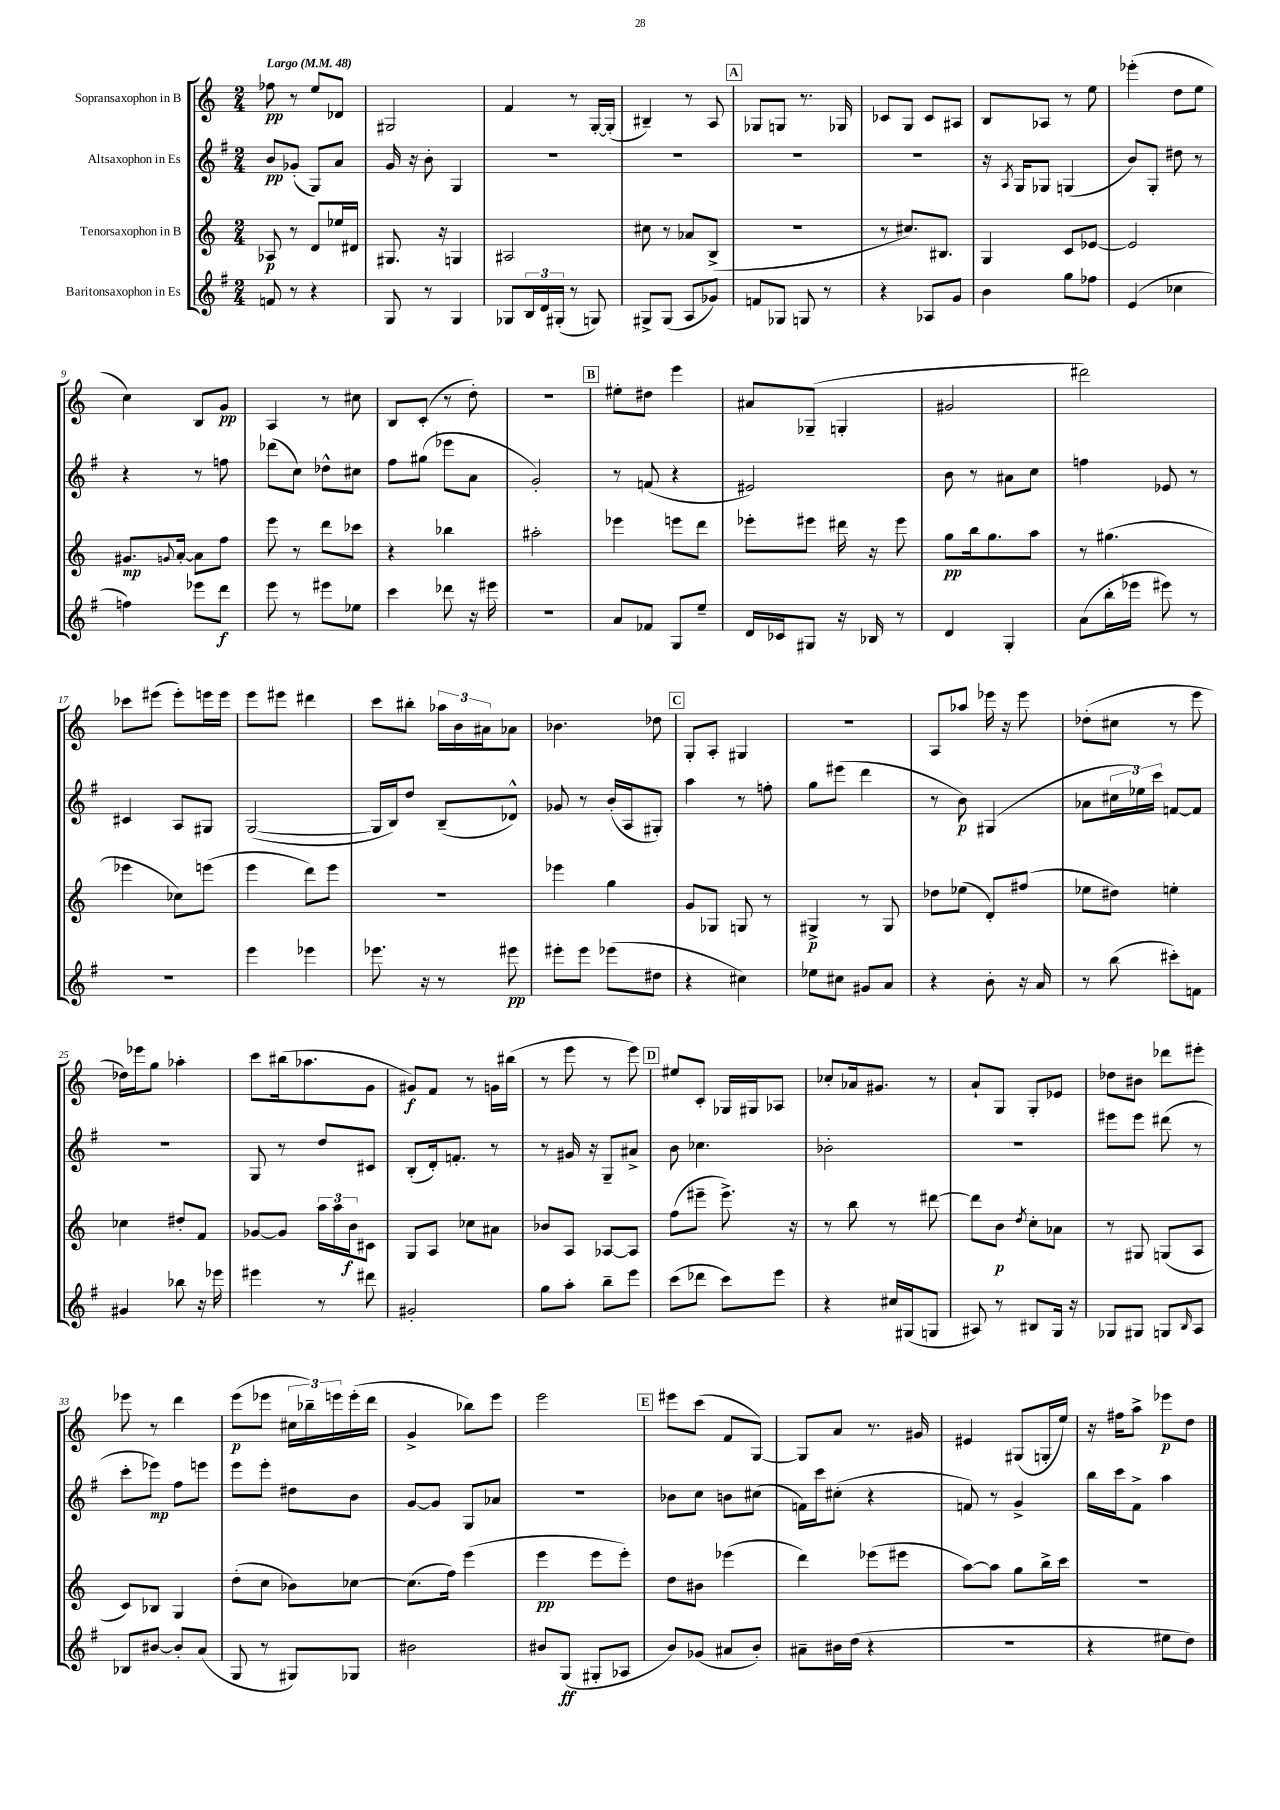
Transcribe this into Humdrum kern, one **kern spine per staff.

**kern	**kern	**kern	**kern
*staff4	*staff3	*staff2	*staff1
*clefG2	*clefG2	*clefG2	*clefG2
*k[f#]	*k[]	*k[f#]	*k[]
*M2/4	*M2/4	*M2/4	*M2/4
*MM48	*MM48	*MM48	*MM48
8f	8A-	8b	8ff-
8r	8r	(8g-'	8r
4r	8d	8G)	8ee
.	16ee-	8a	8d-
.	16d#	.	.
=	=	=	=
8G	8.G#	16g	2G#
.	.	16r	.
8r	.	8b'	.
.	16r	.	.
4G	4G	4G	.
=	=	=	=
8G-	2A#	2r	4f
24B	.	.	.
24d	.	.	.
(24G#'	.	.	.
8r	.	.	8r
8G)	.	.	[16G'
.	.	.	(16G']
=	=	=	=
8G#^	8cc#	2r	4B#~)
(8G#	8r	.	.
8A	8a-	.	8r
8g-)	(8B^	.	8A
=	=	=	=
8f	2r	2r	8G-
8G-	.	.	8G
8G	.	.	8.r
8r	.	.	.
.	.	.	16G-
=	=	=	=
4r	8r	2r	8c-
.	8.cc#)	.	8G
8A-	.	.	8c-
.	8.B#	.	.
8g	.	.	8A#
=	=	=	=
4b	4G	16r	8B
.	.	8qA	.
.	.	16G	.
.	.	8G-	8A-
8gg	8c	(4G	8r
8ff-	[8e-	.	8ee
=	=	=	=
(4e	2e-]	8b)	(4eee-'
.	.	8G'	.
4cc-	.	8dd#	8dd
.	.	8r	8ee
=	=	=	=
4ff)	8.g#	4r	4cc)
.	8qqg	.	.
.	[16a'	.	.
8eee-	8a]	8r	8B
8ddd	8ff	8ff	8g
=	=	=	=
8eee	8eee	(8ddd-	4A
8r	8r	8cc)	.
8eee#	8ddd	8dd-^^	8r
8ee-	8ccc-	8cc#	8cc#
=	=	=	=
4ccc	4r	8ff#	8B
.	.	(8gg#	(8c'
8ddd-	4bb-	8eee-	8r
16r	.	8a	8dd')
16eee#	.	.	.
=	=	=	=
2r	2aa#'	2g')	2r
=	=	=	=
8a	4eee-	8r	8ee#'
8f-	.	(8f	8dd#
8G	8eee	4r	4eee
8ee~	8ddd	.	.
=	=	=	=
16d	8eee-'	2e#)	8a#
16c-	.	.	.
8G#	8eee#	.	(8G-~
16r	16ddd#	.	4G'
16B-	16r	.	.
8r	8eee#	.	.
=	=	=	=
4d	8gg	8b	2g#
.	16bb	8r	.
.	8.gg	.	.
4G'	.	8a#	.
.	8aa	8cc	.
=	=	=	=
(8a	8r	4ff	2ddd#)
16bb'	(4.gg#	.	.
16eee-	.	.	.
8eee#)	.	8e-	.
8r	.	8r	.
=	=	=	=
2r	4eee-	4c#	8ccc-
.	.	.	(8eee#
.	8cc-)	8A	8eee#')
.	(8eee	8G#	16eee
.	.	.	16eee
=	=	=	=
4eee	4eee	([2G	8eee
.	.	.	8eee#
4eee-	8ddd)	.	4ddd#
.	8eee	.	.
=	=	=	=
8.eee-	2r	16G]	8ccc
.	.	16B)	.
.	.	8dd	8bb#'
16r	.	.	.
8r	.	(8B~	24aa-
.	.	.	24b
.	.	.	24a#
8eee#	.	8d-^^)	8a-
=	=	=	=
8eee#'	4eee-	8g-	4.b-
8eee#	.	8r	.
(8eee-	4gg	(16b'	.
.	.	16A	.
8dd#	.	8G#')	8dd-
=	=	=	=
4r	8g	4aa	8G'
.	8G-	.	8A'
4cc#)	8G	8r	4G#
.	8r	8ff'	.
=	=	=	=
8ee-	4G#^	8gg	2r
8cc#	.	(8eee#	.
8g#	8r	4ddd	.
8a	8G#	.	.
=	=	=	=
4r	8dd-	8r	8A
.	(8ee-	8b)	8aa-
8b'	8d')	(4G#	16eee-
.	.	.	16r
16r	(8ff#	.	8eee-
16a	.	.	.
=	=	=	=
8r	8ee-	8a-	(8dd-'
(8bb	8dd#)	24cc#	8cc#
.	.	24ee-)	.
.	.	24ccc	.
8ccc#')	4ee'	[8f	8r
8f	.	8f]	8eee
=	=	=	=
4g#	4cc-	2r	16dd-)
.	.	.	16eee-
.	.	.	8gg
8bb-	8dd#'	.	4aa-'
16r	8f	.	.
16eee-	.	.	.
=	=	=	=
4eee#	[8g-	8G	8ccc
.	8g-]	8r	(16bb#
.	.	.	8.aa-
8r	24aa	8dd	.
.	24aa	.	.
.	24b	.	.
8ddd#	8c#	8c#	8g
=	=	=	=
2g#'	8G	(8B'	8g#)
.	8A	16d')	8f
.	.	8.f'	.
.	8cc-	.	8r
.	8a#	8r	16g
.	.	.	(16bb#
=	=	=	=
8gg	8b-	8r	8r
8aa'	8A	16g#	8eee
.	.	16r	.
8bb~	[8A-	8G~	8r
8eee	8A-]	8a#^	8eee)
=	=	=	=
(8ccc	(8ff	8b	8ee#
8ddd-	8eee#~	4.cc-	8c'
8ccc)	8.eee#^)	.	16G-
.	.	.	16G#
8eee	.	.	8A-
.	16r	.	.
=	=	=	=
4r	8r	2b-'	8cc-'
.	8bb	.	16a-
.	.	.	8.g#
16cc#	8r	.	.
(16G#	.	.	.
8G	[8ddd#	.	8r
=	=	=	=
8A#)	8ddd#]	2r	8a`
8r	8b	.	8G
.	8qdd	.	.
8B#	8cc'	.	8G'
16G	8a-	.	8e-
16r	.	.	.
=	=	=	=
8G-	8r	8eee#	8dd-
8G#	8G#	8eee#	8b#
8G	(8G	(8ddd#	8ddd-
16qqB	.	.	.
8A	8A	8r	8eee#'
=	=	=	=
8B-	8c)	8ccc'	8eee-
[8b#	8B-	8eee-)	8r
8b#']	4G	8ff#	4ddd
(8a	.	8eee	.
=	=	=	=
8G	(8dd'	8eee	(8eee
8r	8cc	8eee'	8eee-
8G#)	8b-)	8dd#	24cc#
.	.	.	24bb-~)
.	.	.	24eee
8G-	[8cc-	8b	(16eee'
.	.	.	16ddd
=	=	=	=
2b#	(8.cc-]	[8g	4g^
.	.	8g]	.
.	16ff)	.	.
.	(4eee	8G	8bb-)
.	.	8a-	8eee
=	=	=	=
8b#	4eee	2r	2eee
(8G	.	.	.
8G#'	8eee	.	.
8A-	8eee')	.	.
=	=	=	=
8b)	8dd	8b-	8eee#
(8g-	8b#	8cc	(8ccc
8a#	(4eee-	8b	8f
8b')	.	(8cc#	[8G)
=	=	=	=
8a#~	4ddd)	16f)	8G]
.	.	16ccc	.
16b#	.	(8cc#'	8a
(16dd	.	.	.
4r	(8eee-	4r	8.r
.	8eee#	.	.
.	.	.	16g#
=	=	=	=
2r	[8aa)	8f)	4e#
.	8aa]	8r	.
.	8gg	4g^	(8G#
.	16bb^	.	16G'
.	16ccc	.	16ee)
=	=	=	=
4r	2r	16bb	16r
.	.	16ccc	16ff#
.	.	8f#^	8aa^
8ee#	.	4aa	8eee-
8dd)	.	.	8dd
==	==	==	==
*-	*-	*-	*-
